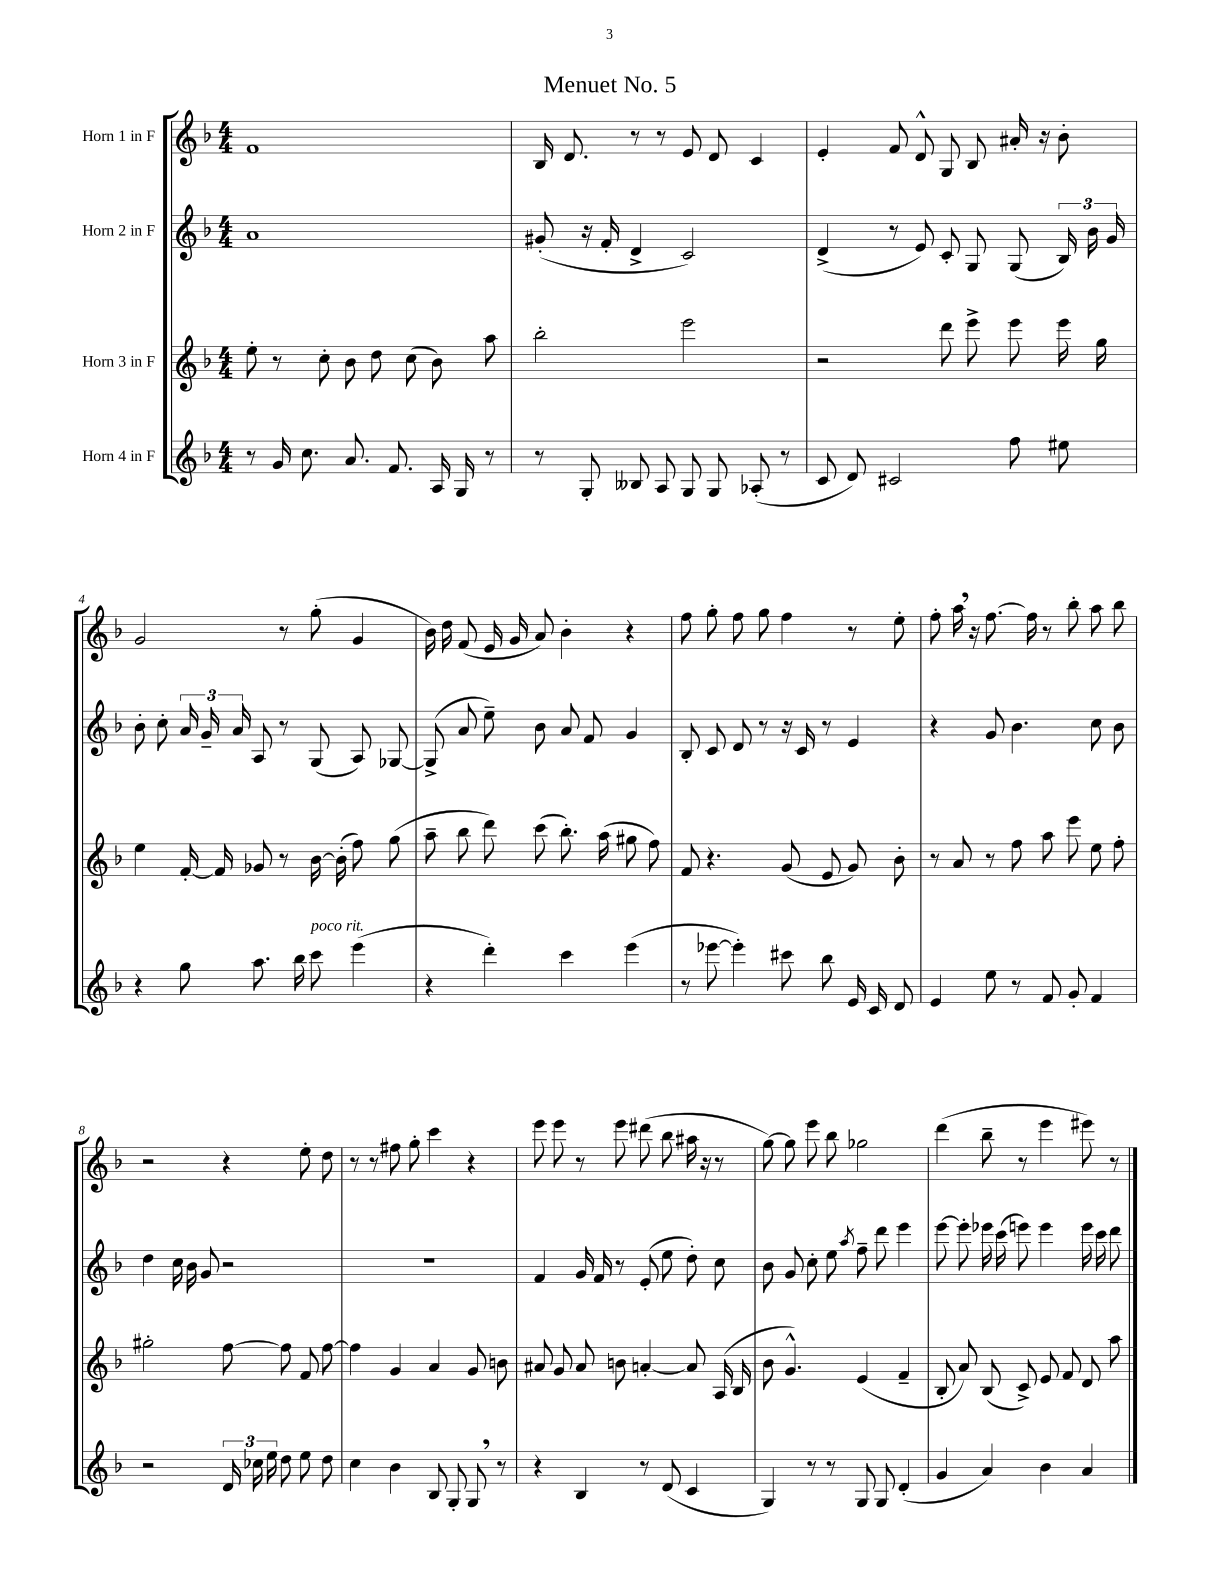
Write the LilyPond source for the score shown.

\header { title = "Menuet No. 5" }
<<
\new StaffGroup <<
\new Staff = "s0" \with { instrumentName = "Horn 1 in F" } {
    \clef treble \key f \major \numericTimeSignature \time 4/4
    \autoBeamOff f'1 |
    bes16 d'8. r8 r8 e'8 d'8 c'4 |
    e'4-. f'8 d'8-^ g8 bes8 ais'16-. r16 bes'8-. |
    g'2 r8 g''8-.( g'4 |
    bes'16) d''16 f'8( e'16 g'16 a'8) bes'4-. r4 |
    f''8 g''8-. f''8 g''8 f''4 r8 e''8-. |
    f''8-. a''16 \breathe r16 f''8.~ f''16 r8 bes''8-. a''8 bes''8 |
    r2 r4 e''8-. d''8 |
    r8 r8 fis''8 g''8-. c'''4 r4 |
    e'''8 e'''8 r8 e'''8 dis'''8( bes''8 ais''16 r16 r8 |
    g''8~) g''8 e'''8 bes''8 ges''2 |
    d'''4( bes''8-- r8 e'''4 eis'''8) r8 \bar "|." |
}
\new Staff = "s1" \with { instrumentName = "Horn 2 in F" } {
    \clef treble \key f \major \numericTimeSignature \time 4/4
    \autoBeamOff a'1 |
    gis'8-.( r16 f'16-. d'4-> c'2) |
    d'4->( r8 e'8) c'8-. g8 g8( \tuplet 3/2 { bes16) bes'16 g'16 } |
    bes'8-. c''8-. \tuplet 3/2 { a'16 g'16-- a'16 } a8 r8 g8( a8) ges8~ |
    ges8->( a'8 e''8--) bes'8 a'8 f'8 g'4 |
    bes8-. c'8 d'8 r8 r16 c'16 r8 e'4 |
    r4 g'8 bes'4. c''8 bes'8 |
    d''4 c''16 bes'16 g'8 r2 |
    R1 |
    f'4 g'16 f'16 r8 e'8-.( e''8 d''8-.) c''8 |
    bes'8 g'8 c''8-. e''8 \acciaccatura { a''8 } f''8-- d'''8 e'''4 |
    e'''8~ e'''8-. ees'''16 c'''16( e'''8) e'''4 e'''16 c'''16 d'''8 \bar "|." |
}
\new Staff = "s2" \with { instrumentName = "Horn 3 in F" } {
    \clef treble \key f \major \numericTimeSignature \time 4/4
    \autoBeamOff e''8-. r8 c''8-. bes'8 d''8 c''8( bes'8) a''8 |
    bes''2-. e'''2 |
    r2 d'''8 e'''8-> e'''8 e'''16 g''16 |
    e''4 f'16~-. f'16 ges'8 r8 bes'16~ bes'16-.( f''8) g''8( |
    a''8-- bes''8 d'''8) c'''8( bes''8.-.) a''16( gis''8 f''8) |
    f'8 r4. g'8( e'8 g'8) bes'8-. |
    r8 a'8 r8 f''8 a''8 e'''8 e''8 f''8-. |
    gis''2-. f''8~ f''8 f'8 f''8~ |
    f''4 g'4 a'4 g'8 b'8 |
    ais'8 g'8 ais'8 b'8 a'4~-. a'8 a16( bes16 |
    bes'8 g'4.-^) e'4( f'4-- |
    bes8-. a'8) bes8( c'8->) e'8 f'8 d'8 a''8 \bar "|." |
}
\new Staff = "s3" \with { instrumentName = "Horn 4 in F" } {
    \clef treble \key f \major \numericTimeSignature \time 4/4
    \autoBeamOff r8 g'16 c''8. a'8. f'8. a16 g16 r8 |
    r8 g8-. beses8 a8 g8 g8 aes8-.( r8 |
    c'8 d'8) cis'2 f''8 eis''8 |
    r4 g''8 a''8. bes''16 c'''8^\markup { \italic "poco rit." } e'''4( |
    r4 d'''4-.) c'''4 e'''4( |
    r8 ees'''8~ ees'''4-.) cis'''8 bes''8 e'16 c'16 d'8 |
    e'4 e''8 r8 f'8 g'8-. f'4 |
    r2 \tuplet 3/2 { d'16 ces''16 e''16 } d''8 e''8 d''8 |
    c''4 bes'4 bes8 g8-. g8 \breathe r8 |
    r4 bes4 r8 d'8( c'4 |
    g4) r8 r8 g8 g8 d'4-.( |
    g'4 a'4) bes'4 a'4 \bar "|." |
}
>>
>>
